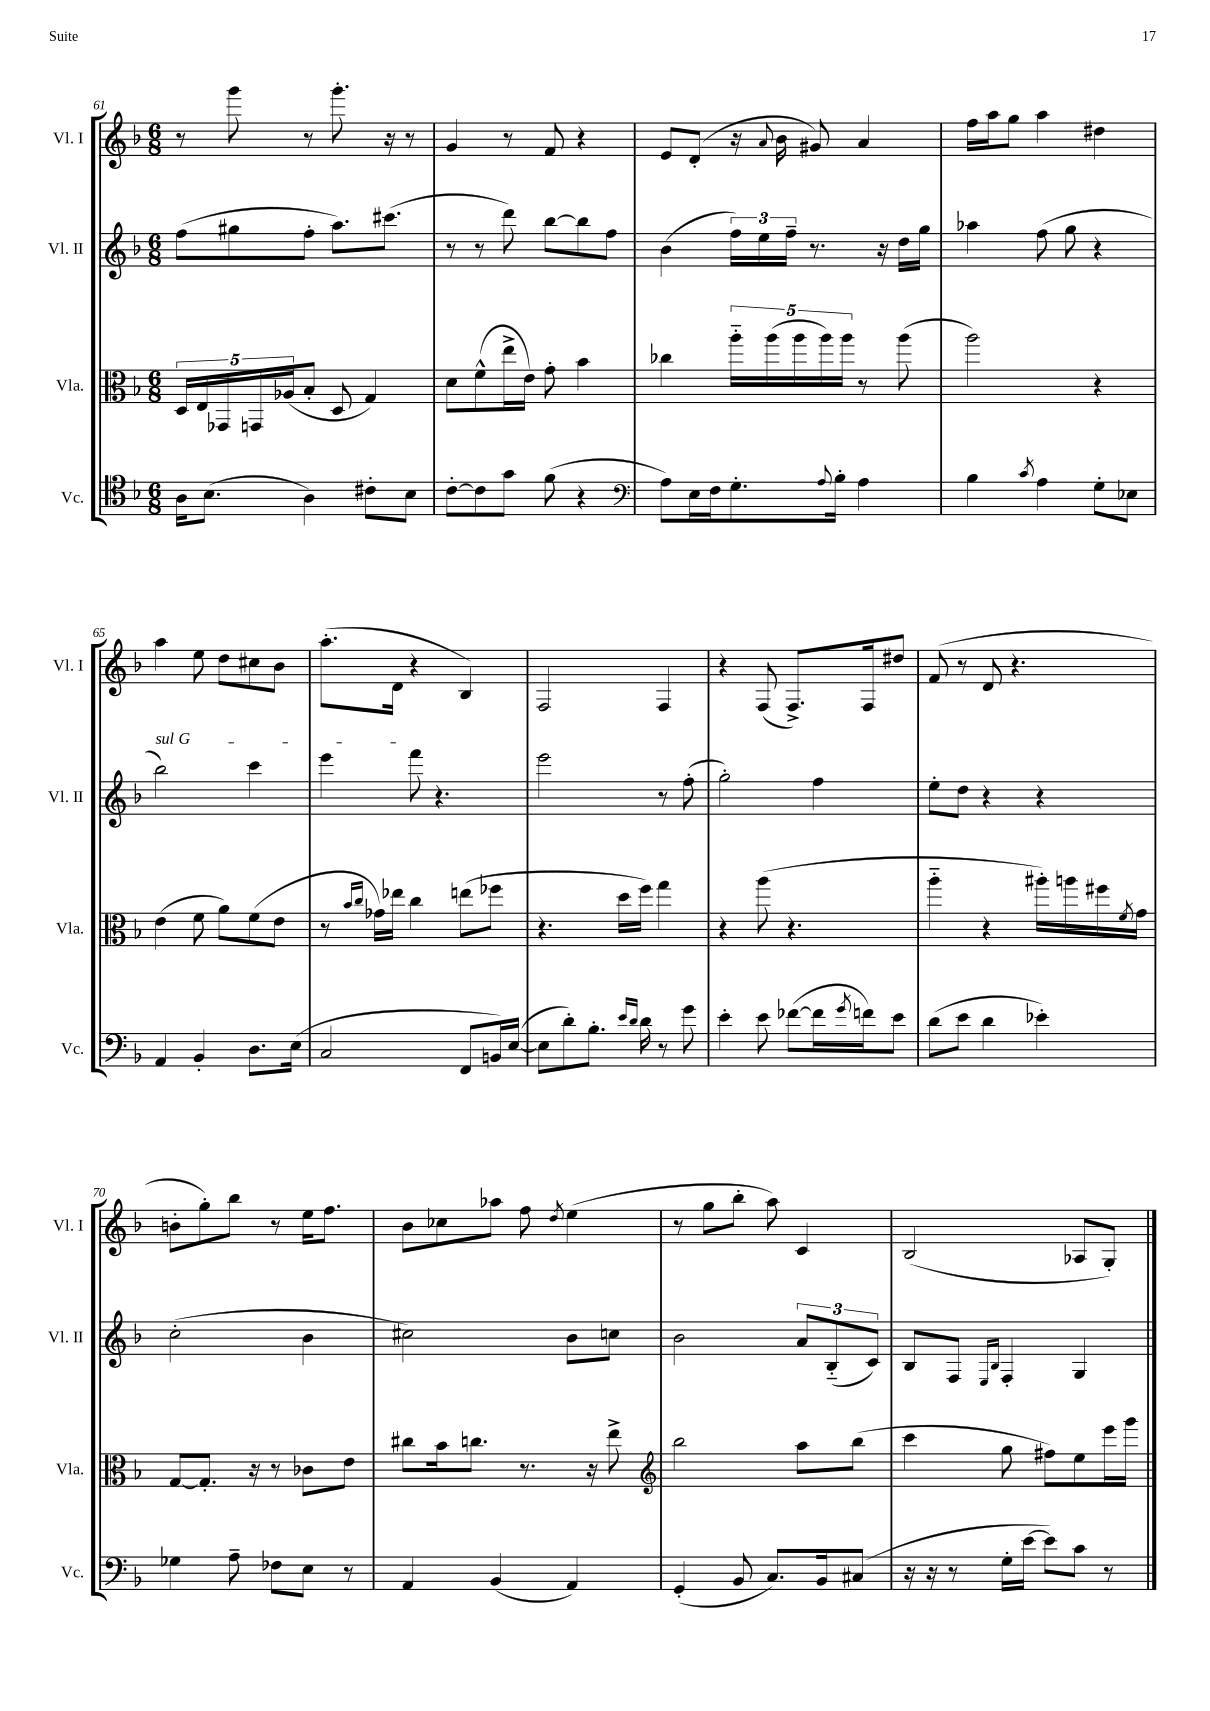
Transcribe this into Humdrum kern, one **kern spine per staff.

**kern	**kern	**kern	**kern
*part4	*part3	*part2	*part1
*staff4	*staff3	*staff2	*staff1
*I"Vc.	*I"Vla.	*I"Vl. II	*I"Vl. I
*I'Vc.	*I'Vla.	*I'Vl. II	*I'Vl. I
*clefC4	*clefC3	*clefG2	*clefG2
*k[b-]	*k[b-]	*k[b-]	*k[b-]
*M6/8	*M6/8	*M6/8	*M6/8
=61	=61	=61	=61
16A\KL	20D/LL	(8ff\L	8r
.	20E/	.	.
(8.B-\J	.	.	.
.	20GG-X/	.	.
.	.	8gg#X\	8ggg\
.	20GGn/	.	.
.	(20A-X/J	.	.
4A\)	8B-'/J	8ff'\J	8r
.	8D/	8.aa\L)	8.ggg'\
8c#X'\L	4G/)	.	.
.	.	(8.ccc#X\J	16r
8B-\J	.	.	8r
=62	=62	=62	=62
[8c'\L	8d\L	8r	4g/
8c\]	(8f^^\	8r	.
8g\J	16ee^\L	8ddd\)	8r
.	16e\JJ)	.	.
(8f\	8g'\	[8bb-\L	8f/
4r	4b-\	8bb-\]	4r
.	.	8ff\J	.
=63	=63	=63	=63
*clefF4	*	*	*
8A\L)	4cc-X\	(4b-\	8e/L
16E\L	.	.	(8d'/J
16F\J	.	.	.
8.G'\	20aa\LL	24ff\LL)	16r
.	.	24ee\	.
.	(20aa\	.	.
.	.	.	8qqa/
.	.	.	16b-\
.	.	24ff~\JJ	.
.	20aa\	.	.
.	.	8.r	8g#X/)
.	20aa\)	.	.
8qqA/	.	.	.
16B-'\Jk	.	.	.
.	20aa\JJ	.	.
4A\	8r	.	4a/
.	.	16r	.
.	(8aa\	16dd\LL	.
.	.	16gg\JJ	.
=64	=64	=64	=64
4B-\	2aa\)	4aa-X\	16ff\LL
.	.	.	16aa\J
.	.	.	8gg\J
8qc/	.	.	.
4A\	.	(8ff\	4aa\
.	.	8gg\	.
8G'\L	4r	4r	4dd#X\
8E-X\J	.	.	.
!!LO:LB:g=z
=65	=65	=65	=65
!	!	!LO:TX:a:i:t=sul G	!
4AA/	(4e\	2bb-\)	4aa\
4BB-'/	8f\	.	8ee\
.	8a\L)	.	8dd\L
8.D\L	(8f\	4ccc\	8cc#X\
.	8e\J	.	8b-\J
(16E\Jk	.	.	.
=66	=66	=66	=66
2C/	8r	4eee\	(8.aa'\L
.	16qqb-/LL	.	.
.	16qqcc/JJ	.	.
.	16g-X\LL)	.	.
.	16ee-X\JJ	.	16d\Jk
.	4cc\	8fff\	4r
.	.	4.r	.
8FF/L	(8een\L	.	4B-/)
16BBn/L)	8ff-X\J	.	.
([16E/JJ	.	.	.
=67	=67	=67	=67
8E\L]	4.r	2eee\	2F/
8d'\)	.	.	.
8.B-'\J	.	.	.
.	16dd\LL	.	.
16qqe/LL	.	.	.
16qqd/JJ	.	.	.
16d\	16ff\JJ)	.	.
8r	4gg\	8r	4F/
8g\	.	(8ff'\	.
=68	=68	=68	=68
4e'\	4r	2gg'\)	4r
8e\	(8aa\	.	(8F/
([8f-X\L	4.r	.	8.F^/L)
16f-\L]	.	4ff\	.
8qg/	.	.	.
16fn\J)	.	.	16F/k
8e\J	.	.	8dd#X/J
=69	=69	=69	=69
(8d\L	4aa\	8ee'\L	(8f/
8e\J	.	8dd\J	8r
4d\	4r	4r	8d/
.	.	.	4.r
4e-X'\)	16aa#X'\LL)	4r	.
.	16aan\	.	.
.	16ff#X\	.	.
.	8qf/	.	.
.	16g\JJ	.	.
!!LO:LB:g=z
=70	=70	=70	=70
4G-X\	[8G/L	(2cc'\	8bn'\L
.	8.G'/J]	.	8gg'\)
8A~\	.	.	8bb-\J
.	16r	.	.
8F-X\L	8r	.	8r
8E\J	8c-X\L	4b-\	16ee\KL
.	.	.	8.ff\J
8r	8e\J	.	.
=71	=71	=71	=71
4AA/	8cc#X\L	2cc#X\)	8b-\L
.	16b-\k	.	8cc-X\
.	8.ccn\J	.	.
(4BB-/	.	.	8aa-X\J
.	8.r	.	8ff\
.	.	.	8qdd/
4AA/)	.	8b-\L	(4ee\
.	16r	.	.
.	8ee^\	8ccn\J	.
=72	=72	=72	=72
*	*clefG2	*	*
(4GG'/	2bb-\	2b-\	8r
.	.	.	8gg\L
8BB-/	.	.	8bb-'\J
8.C/L)	.	.	8aa\)
.	8aa\L	12a/L	4c/
16BB-/k	.	.	.
.	.	(12B-/	.
(8C#X/J	(8bb-\J	.	.
.	.	12c/J)	.
=73	=73	=73	=73
16r	4ccc\	8B-/L	(2B-/
16r	.	.	.
8r	.	8F/J	.
.	.	16qqE/LL	.
.	.	16qqB-/JJ	.
16G'\LL	8gg\	4F'/	.
[16e\JJ	.	.	.
8e\L])	8ff#X\L)	.	.
8c\J	8ee\	4G/	8A-X/L
8r	16eee\L	.	8G'/J)
.	16ggg\JJ	.	.
==	==	==	==
*-	*-	*-	*-
